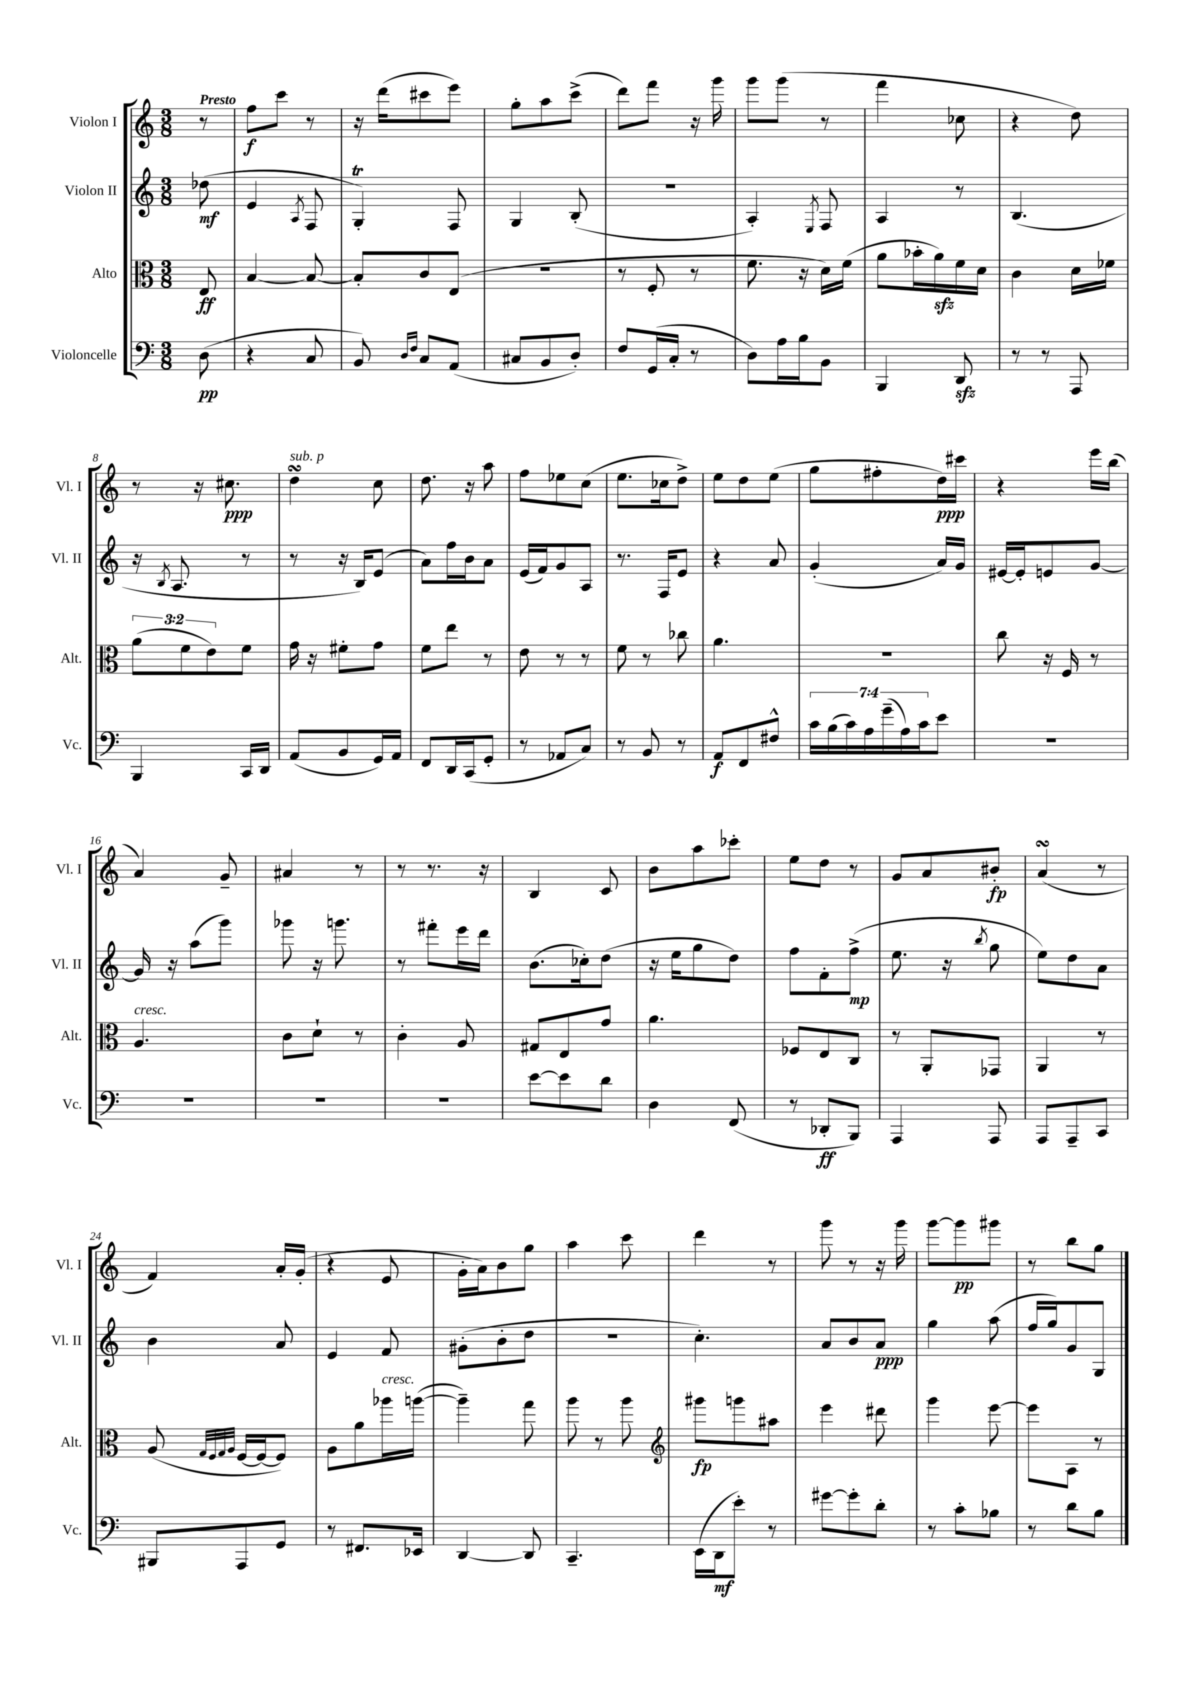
<<
\new StaffGroup <<
\new Staff = "s0" \with { instrumentName = "Violon I" shortInstrumentName = "Vl. I" } {
    \clef treble \key c \major \numericTimeSignature \time 3/8 \partial 8 \tempo "Presto"
    r8 |
    f''8\f c'''8 r8 |
    r16 d'''16( cis'''8 e'''8) |
    g''8-. a''8 c'''8->( |
    d'''8) f'''8 r16 g'''16 |
    g'''8 g'''8( r8 |
    f'''4 ces''8 |
    r4 d''8) |
    r8 r16 cis''8.\ppp |
    d''4\turn^\markup { \italic "sub. p" } c''8 |
    d''8. r16 a''8 |
    f''8 ees''8 c''8( |
    e''8. ces''16 d''8->) |
    e''8 d''8 e''8( |
    g''8 fis''8-. d''16\ppp) cis'''16 |
    r4 e'''16 b''16( |
    a'4) g'8-- |
    ais'4 r8 |
    r8 r8. r16 |
    b4 c'8 |
    b'8 a''8 ces'''8-. |
    e''8 d''8 r8 |
    g'8 a'8 bis'8-.\fp |
    a'4\turn( r8 |
    f'4) a'16-. g'16-.( |
    r4 e'8 |
    g'16-. a'16) b'8 g''8 |
    a''4 c'''8 |
    d'''4 r8 |
    g'''8 r8 r16 g'''16 |
    g'''8~ g'''8\pp gis'''8 |
    r8 b''8 g''8 \bar "|." |
}
\new Staff = "s1" \with { instrumentName = "Violon II" shortInstrumentName = "Vl. II" } {
    \clef treble \key c \major \numericTimeSignature \time 3/8 \partial 8
    des''8\mf( |
    e'4 \acciaccatura { a8 } f8 |
    g4-.\trill) f8 |
    g4 b8-.( |
    R4. |
    a4-.) \acciaccatura { e8 } f8 |
    a4 r8 |
    b4.( |
    r16 \acciaccatura { b8 } a8. r8 |
    r8 r16 b16) e'8( |
    a'8) f''16 b'16 a'8 |
    e'16( f'16) g'8 a8 |
    r8. f16 e'8 |
    r4 a'8 |
    g'4-.( a'16) g'16 |
    eis'16~ eis'16-. e'8 g'8~ |
    g'16 r16 a''8( g'''8) |
    ges'''8 r16 g'''8. |
    r8 fis'''8-. e'''16 d'''16 |
    b'8.( ces''16-.) d''8( |
    r16 e''16 g''8 d''8) |
    f''8 f'8-. f''8->\mp( |
    e''8. r16 \acciaccatura { b''8 } g''8 |
    e''8) d''8 a'8 |
    b'4 a'8 |
    e'4 f'8 |
    gis'8-.( b'8-. d''8 |
    R4. |
    c''4.-.) |
    a'8 b'8 a'8\ppp |
    g''4 a''8( |
    f''16 g''16) g'8 g8 \bar "|." |
}
\new Staff = "s2" \with { instrumentName = "Alto" shortInstrumentName = "Alt." } {
    \clef alto \key c \major \numericTimeSignature \time 3/8 \override Staff.TupletNumber.text = #tuplet-number::calc-fraction-text \partial 8
    e8\ff |
    b4~ b8~ |
    b8-. c'8 e8( |
    R4. |
    r8 f8-. r8 |
    f'8. r16 d'16) f'16( |
    a'8 bes'16-. a'16\sfz) f'16 d'16 |
    c'4 d'16 fes'16 |
    \tuplet 3/2 { a'8( f'8 e'8) } f'8 |
    g'16 r16 fis'8-. g'8 |
    f'8 e''8 r8 |
    e'8 r8 r8 |
    f'8 r8 ces''8 |
    a'4. |
    R4. |
    c''8 r16 f16 r8 |
    a4.^\markup { \italic "cresc." } |
    c'8 d'8-! r8 |
    c'4-. a8 |
    gis8 e8 g'8 |
    a'4. |
    fes8 e8 c8 |
    r8 a,8-. ges,8 |
    a,4 r8 |
    a8( \grace { g32 f32 g32 a32 } f16~ f16~ f8) |
    a8 a'8 aes''16^\markup { \italic "cresc." } a''16~( |
    a''4--) g''8 |
    a''8 r8 a''8 |
    \clef treble gis'''8\fp g'''8 ais''8 |
    e'''4 dis'''8 |
    g'''4 e'''8~ |
    e'''8 a8 r8 \bar "|." |
}
\new Staff = "s3" \with { instrumentName = "Violoncelle" shortInstrumentName = "Vc." } {
    \clef bass \key c \major \numericTimeSignature \time 3/8 \override Staff.TupletNumber.text = #tuplet-number::calc-fraction-text \partial 8
    d8\pp( |
    r4 c8 |
    b,8) \grace { d16 f16 } c8 a,8( |
    cis8 b,8 d8-.) |
    f8 g,16( c16-. r8 |
    d8) a16 b16 b,8 |
    b,,4 d,8\sfz |
    r8 r8 a,,8 |
    b,,4 c,16 d,16 |
    a,8( b,8 g,16) a,16 |
    f,8 d,16 c,16( g,8-. |
    r8 aes,8 c8) |
    r8 b,8 r8 |
    a,8\f f,8 fis8-^ |
    \tuplet 7/4 { c'16 b16( c'16) a16 g'16--( a16) c'16 } e'8 |
    R4. |
    R4. |
    R4. |
    R4. |
    e'8~ e'8 d'8 |
    d4 f,8( |
    r8 des,8-.\ff b,,8) |
    a,,4 a,,8 |
    a,,8 a,,8-- c,8 |
    bis,,8 a,,8 g,8 |
    r8 fis,8. ees,16 |
    d,4~ d,8 |
    c,4.-- |
    e,16( d,16\mf e'8-.) r8 |
    gis'8~ gis'8-. d'8-. |
    r8 c'8-. bes8 |
    r8 d'8 b8 \bar "|." |
}
>>
>>
